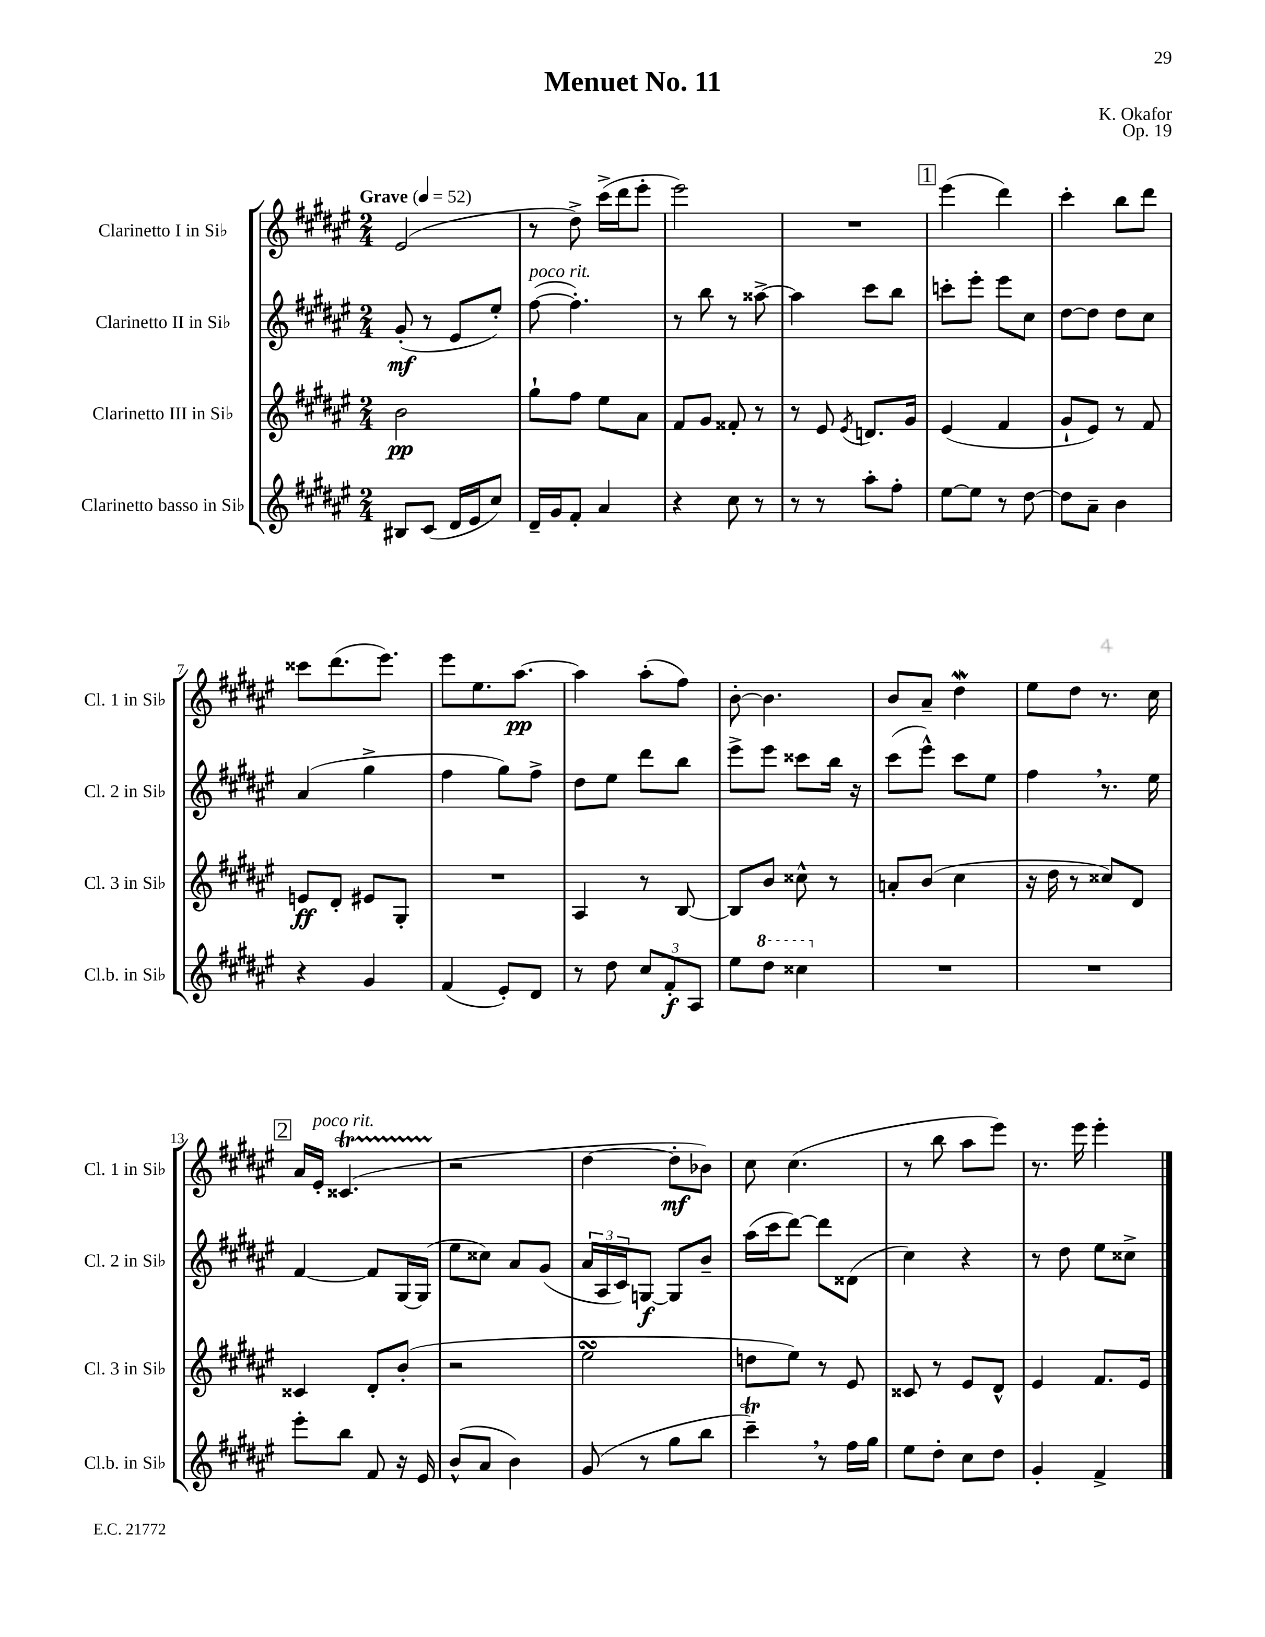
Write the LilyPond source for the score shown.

\header { title = "Menuet No. 11" composer = "K. Okafor" opus = "Op. 19" }
<<
\new StaffGroup <<
\new Staff = "s0" \with { instrumentName = "Clarinetto I in Sib" shortInstrumentName = "Cl. 1 in Sib" } {
    \clef treble \key fis \major \numericTimeSignature \time 2/4 \tempo "Grave" 4 = 52
    eis'2( |
    r8 dis''8->) cis'''16->( dis'''16 eis'''8-. |
    eis'''2) |
    R2 |
    \mark \markup { \box "1" } eis'''4( dis'''4) |
    cis'''4-. b''8 dis'''8 |
    cisis'''8 dis'''8.( eis'''8.) |
    eis'''8 eis''8. ais''8.~\pp |
    ais''4 ais''8-.( fis''8) |
    b'8~-. b'4. |
    b'8 ais'8-- dis''4\mordent |
    eis''8 dis''8 r8. cis''16 |
    \mark \markup { \box "2" } ais'16 eis'16-.^\markup { \italic "poco rit." } cisis'4.\startTrillSpan( |
    r2\stopTrillSpan |
    dis''4~ dis''8-.\mf bes'8) |
    cis''8 cis''4.( |
    r8 b''8 ais''8 eis'''8) |
    r8. eis'''16 eis'''4-. \bar "|." |
}
\new Staff = "s1" \with { instrumentName = "Clarinetto II in Sib" shortInstrumentName = "Cl. 2 in Sib" } {
    \clef treble \key fis \major \numericTimeSignature \time 2/4
    gis'8-.\mf( r8 eis'8 eis''8-.) |
    fis''8~^\markup { \italic "poco rit." }( fis''4.-.) |
    r8 b''8 r8 aisis''8~-> |
    aisis''4 cis'''8 b''8 |
    \mark \markup { \box "1" } c'''8-. eis'''8-. eis'''8 cis''8 |
    dis''8~ dis''8 dis''8 cis''8 |
    ais'4( gis''4-> |
    fis''4 gis''8) fis''8-> |
    dis''8 eis''8 dis'''8 b''8 |
    eis'''8-> eis'''8 cisis'''8 b''16 r16 |
    cis'''8( eis'''8-^) cis'''8 eis''8 |
    fis''4 \breathe r8. eis''16 |
    \mark \markup { \box "2" } fis'4~ fis'8 gis16~ gis16( |
    eis''8 cisis''8) ais'8 gis'8( |
    \tuplet 3/2 { ais'16 ais16 cis'16) } g8~\f g8 b'8-- |
    ais''16( cis'''16 dis'''8~) dis'''8 disis'8( |
    cis''4) r4 |
    r8 dis''8 eis''8 cisis''8-> \bar "|." |
}
\new Staff = "s2" \with { instrumentName = "Clarinetto III in Sib" shortInstrumentName = "Cl. 3 in Sib" } {
    \clef treble \key fis \major \numericTimeSignature \time 2/4
    b'2\pp |
    gis''8-! fis''8 eis''8 ais'8 |
    fis'8 gis'8 fisis'8-. r8 |
    r8 eis'8 \acciaccatura { eis'8 } d'8. gis'16 |
    \mark \markup { \box "1" } eis'4( fis'4 |
    gis'8-! eis'8) r8 fis'8 |
    e'8\ff dis'8-. eis'8 gis8-. |
    R2 |
    ais4 r8 b8~ |
    b8 b'8 cisis''8-^ r8 |
    a'8-. b'8( cis''4 |
    r16 dis''16 r8 cisis''8) dis'8 |
    \mark \markup { \box "2" } cisis'4 dis'8-. b'8-.( |
    r2 |
    eis''2\turn |
    d''8 eis''8) r8 eis'8 |
    cisis'8 r8 eis'8 dis'8-^ |
    eis'4 fis'8. eis'16 \bar "|." |
}
\new Staff = "s3" \with { instrumentName = "Clarinetto basso in Sib" shortInstrumentName = "Cl.b. in Sib" } {
    \clef treble \key fis \major \numericTimeSignature \time 2/4
    bis8 cis'8( dis'16 eis'16 cis''8) |
    dis'16-- gis'16 fis'8-. ais'4 |
    r4 cis''8 r8 |
    r8 r8 ais''8-. fis''8-. |
    \mark \markup { \box "1" } eis''8~ eis''8 r8 dis''8~ |
    dis''8 ais'8-- b'4 |
    r4 gis'4 |
    fis'4( eis'8-.) dis'8 |
    r8 dis''8 \tuplet 3/2 { cis''8 fis'8-.\f ais8 } |
    eis''8 \ottava #1 dis'''8 cisis'''4 \ottava #0 |
    R2 |
    R2 |
    \mark \markup { \box "2" } eis'''8-. b''8 fis'8 r16 eis'16 |
    b'8-^( ais'8 b'4) |
    gis'8( r8 gis''8 b''8 |
    cis'''4--\trill) \breathe r8 fis''16 gis''16 |
    eis''8 dis''8-. cis''8 dis''8 |
    gis'4-. fis'4-> \bar "|." |
}
>>
>>
